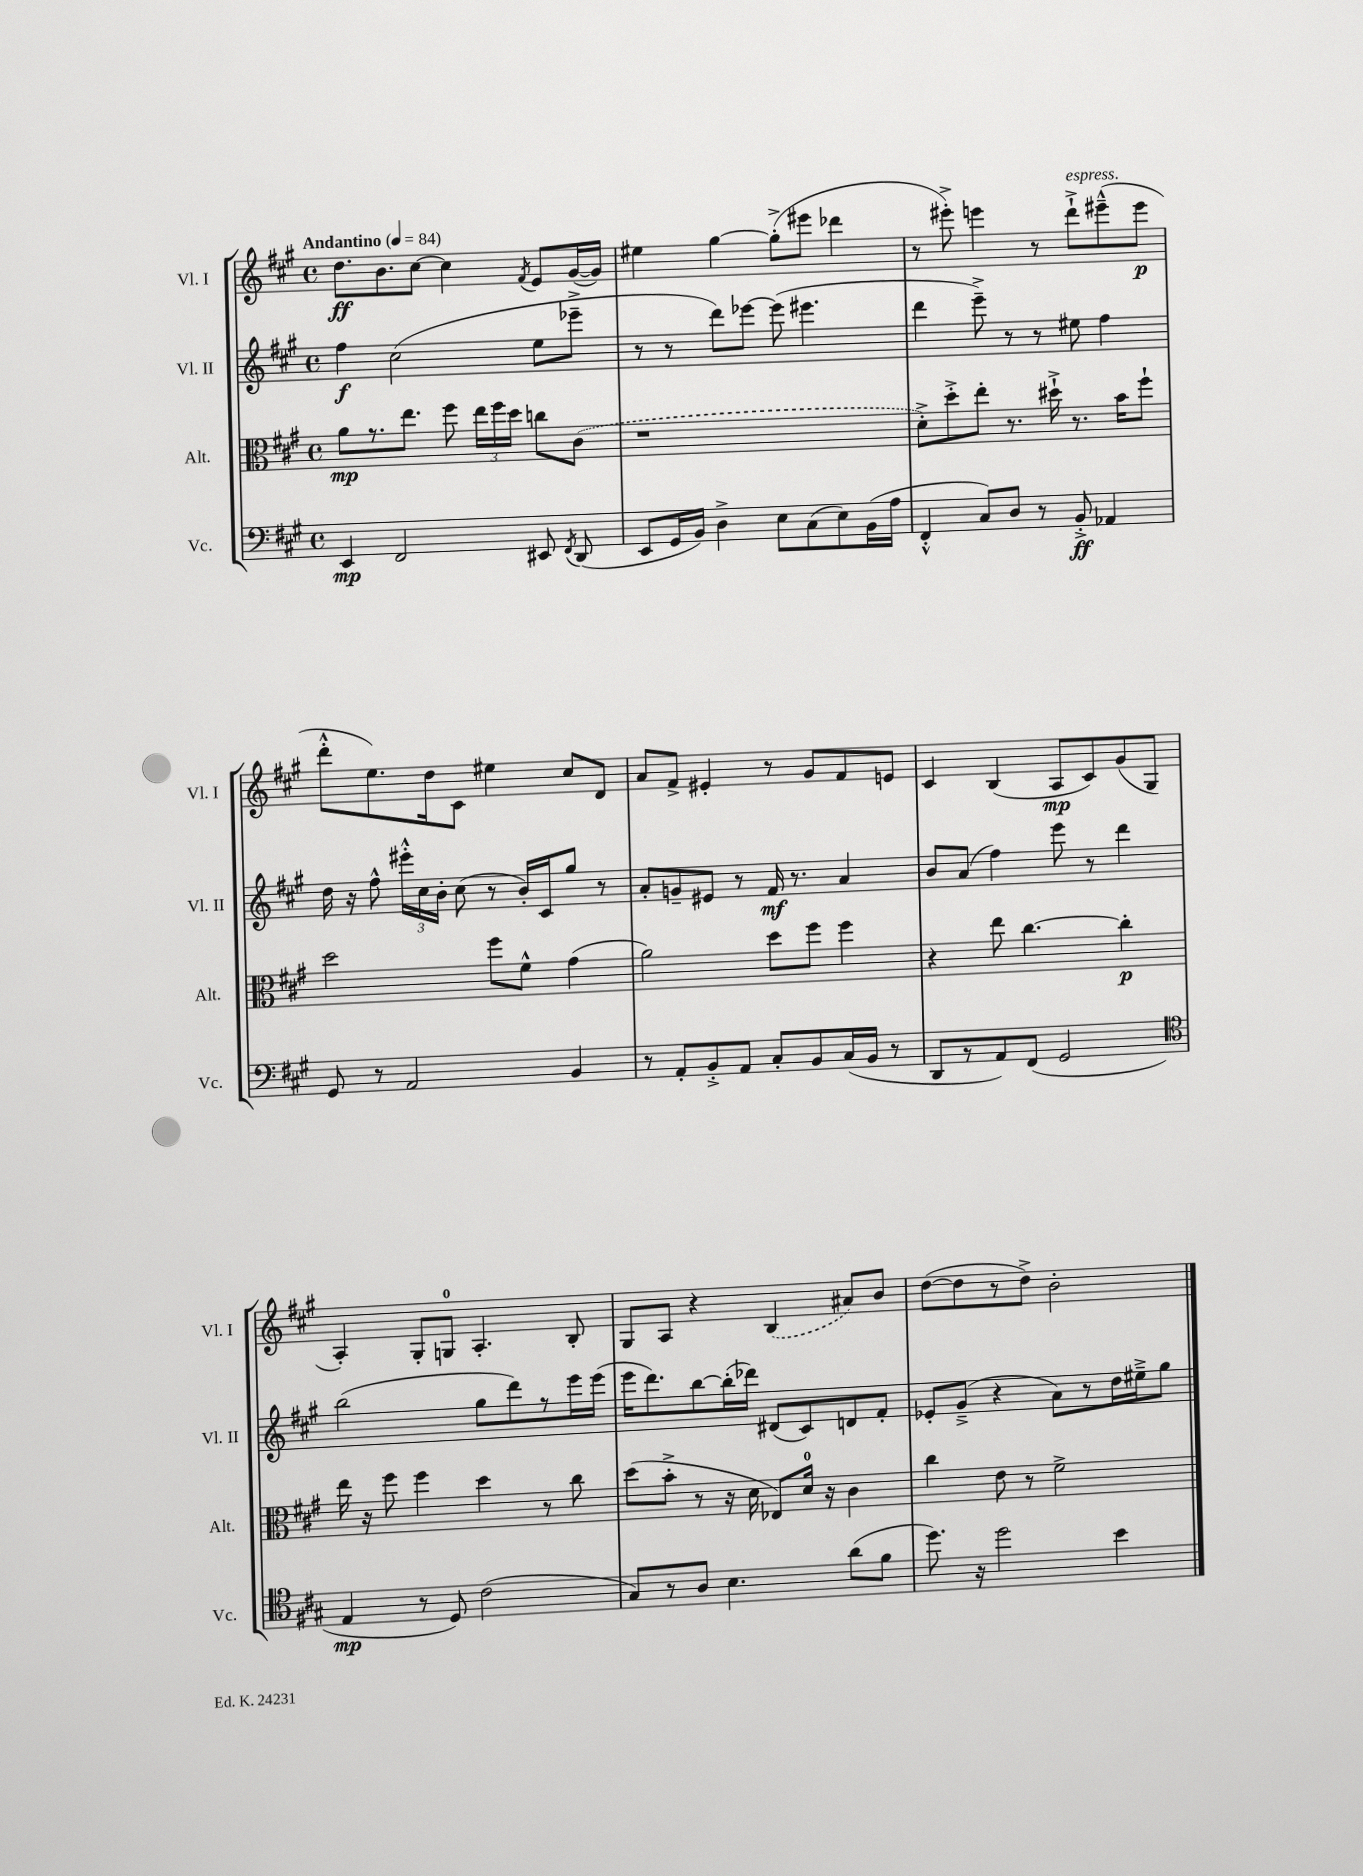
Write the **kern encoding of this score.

**kern	**dynam	**kern	**dynam	**kern	**dynam	**kern	**dynam
*part4	*part4	*part3	*part3	*part2	*part2	*part1	*part1
*staff4	*staff4	*staff3	*staff3	*staff2	*staff2	*staff1	*staff1
*I"Vc.	*	*I"Alt.	*	*I"Vl. II	*	*I"Vl. I	*
*I'Vc.	*	*I'Alt.	*	*I'Vl. II	*	*I'Vl. I	*
*clefF4	*	*clefC3	*	*clefG2	*	*clefG2	*
*k[f#c#g#]	*	*k[f#c#g#]	*	*k[f#c#g#]	*	*k[f#c#g#]	*
*M4/4	*	*M4/4	*	*M4/4	*	*M4/4	*
*met(c)	*	*met(c)	*	*met(c)	*	*met(c)	*
*MM84	*	*MM84	*	*MM84	*	*MM84	*
=1	=1	=1	=1	=1	=1	=1	=1
!	!	!	!	!	!	!LO:TX:a:B:t=Andantino	!
4EE/	mp	8a\L	mp	4ff#\	f	8.dd\L	ff
.	.	8.r	.	.	.	.	.
.	.	.	.	.	.	8.b\	.
2FF#/	.	.	.	(2cc#\	.	.	.
.	.	8.ee\J	.	.	.	.	.
.	.	.	.	.	.	[8cc#\J	.
.	.	8ff#\	.	.	.	4cc#\]	.
.	.	24ee\LL	.	.	.	.	.
.	.	24ff#\	.	.	.	.	.
.	.	24dd\JJ	.	.	.	.	.
.	.	.	.	.	.	8qf#/	.
8EE#X/	.	8ccn\L	.	8ee\L	.	8e/L	.
8qFF#/	.	.	.	.	.	.	.
(8DD/	.	(8c#\J	.	8eee-X~^\J	.	([16g#/L	.
.	.	.	.	.	.	16g#/JJ])	.
=2	=2	=2	=2	=2	=2	=2	=2
8EE/L	.	1r	.	8r	.	4ee#X\	.
16GG#/L	.	.	.	8r	.	.	.
16BB/JJ)	.	.	.	.	.	.	.
4D^\	.	.	.	8ddd\L)	.	[4gg#\	.
.	.	.	.	[8eee-X\J	.	.	.
8E\L	.	.	.	(8eee-\]	.	(8gg#'^\L]	.
(8C#\	.	.	.	4.eee#X\	.	8eee#X\J	.
8E\)	.	.	.	.	.	4ddd-X\	.
(16BB\L	.	.	.	.	.	.	.
16A\JJ	.	.	.	.	.	.	.
=3	=3	=3	=3	=3	=3	=3	=3
4FF#'^^/	.	8d'^\L)	.	4ddd\	.	8r	.
.	.	8dd'^\	.	.	.	8eee#X'^\)	.
8C#/L)	.	8ee'\J	.	8eee~^\)	.	4eeen\	.
8D/J	.	8.r	.	8r	.	.	.
8r	.	.	.	8r	.	8r	.
.	.	16dd#X`^\	.	.	.	.	.
!	!	!	!	!	!	!LO:TX:a:i:t=espress.	!
8BB'^/	ff	8.r	.	8ee#X\	.	8ddd`^\L	.
4AA-X/	.	.	.	4ff#\	.	(8eee#X~^^\	.
.	.	16b\KL	.	.	.	.	.
.	.	8ff#`\J	.	.	.	8eee#\J	p
!!LO:LB:g=z
=4	=4	=4	=4	=4	=4	=4	=4
8GG#/	.	2dd\	.	16dd\	.	8ddd'^^\L	.
.	.	.	.	16r	.	.	.
8r	.	.	.	8ff#^^\	.	8.ee\)	.
2AA/	.	.	.	24eee#X'^^\LL	.	.	.
.	.	.	.	24cc#\	.	.	.
.	.	.	.	.	.	16dd\k	.
.	.	.	.	24b'\JJ	.	.	.
.	.	.	.	(8cc#\	.	8c#\J	.
.	.	8ff#\L	.	8r	.	4ee#X\	.
.	.	8f#^^\J	.	16b'/LL)	.	.	.
.	.	.	.	16c#/J	.	.	.
4BB/	.	(4g#\	.	8gg#/J	.	8cc#/L	.
.	.	.	.	8r	.	8d/J	.
=5	=5	=5	=5	=5	=5	=5	=5
8r	.	2a\)	.	8a'/L	.	8a/L	.
8AA'/L	.	.	.	8gn~/	.	8f#^/J	.
8BB'^/	.	.	.	8e#X/J	.	4e#X'/	.
8AA/J	.	.	.	8r	.	.	.
8C#'/L	.	8dd\L	.	16f#/	mf	8r	.
.	.	.	.	8.r	.	.	.
8BB/	.	8ff#\J	.	.	.	8g#/L	.
(16C#/L	.	4ff#\	.	4a/	.	8f#/	.
16BB/JJ	.	.	.	.	.	.	.
8r	.	.	.	.	.	8en/J	.
=6	=6	=6	=6	=6	=6	=6	=6
8DD/L	.	4r	.	8b/L	.	4c#/	.
8r	.	.	.	(8a/J	.	.	.
8AA/)	.	8ee\	.	4ff#\)	.	(4B/	.
(8FF#/J	.	[4.cc#\	.	.	.	.	.
2GG#/	.	.	.	8eee\	.	8A/L	mp
.	.	.	.	8r	.	8c#/)	.
.	.	4cc#'\]	p	4ddd\	.	(8g#/	.
.	.	.	.	.	.	8G#/J	.
!!LO:LB:g=z
=7	=7	=7	=7	=7	=7	=7	=7
*clefC4	*	*	*	*	*	*	*
4E/	mp	16ee\	.	(2bb\	.	4A'/)	.
.	.	16r	.	.	.	.	.
.	.	8ff#\	.	.	.	.	.
8r	.	4ff#\	.	.	.	8G#'/L	.
8D/)	.	.	.	.	.	8Gn/J	.
(2c#\	.	4dd\	.	8gg#\L	.	4.A'/	.
.	.	.	.	8ddd\)	.	.	.
.	.	8r	.	8r	.	.	.
.	.	8cc#\	.	16eee\L	.	8B'/	.
.	.	.	.	(16eee\JJ	.	.	.
=8	=8	=8	=8	=8	=8	=8	=8
8G#/L)	.	(8dd\L	.	16eee\KL	.	8G#/L	.
.	.	.	.	8.ddd\)	.	.	.
8r	.	8b'^\J	.	.	.	8A/J	.
8A/J	.	8r	.	[8bb\	.	4r	.
4.B\	.	16r	.	(16bb'\L]	.	.	.
.	.	16d\	.	16ddd-X\JJ)	.	.	.
.	.	8E-X/L)	.	(8d#X/L	.	(4B/	.
.	.	16d/Jk	.	8c#/)	.	.	.
.	.	16r	.	.	.	.	.
(8a\L	.	4c#\	.	8dn/	.	8a#X/L)	.
8f#\J	.	.	.	8f#'/J	.	8b/J	.
=9	=9	=9	=9	=9	=9	=9	=9
8.dd\)	.	4cc#\	.	8e-X'/L	.	([8dd\L	.
.	.	.	.	(8g#~^/J	.	8dd\]	.
16r	.	.	.	.	.	.	.
2dd\	.	8e\	.	4r	.	8r	.
.	.	8r	.	.	.	8dd^\J)	.
.	.	2f#^\	.	8a\L)	.	2b'\	.
.	.	.	.	8r	.	.	.
4b\	.	.	.	16dd\L	.	.	.
.	.	.	.	16ee#X~^\J	.	.	.
.	.	.	.	8gg#\J	.	.	.
==	==	==	==	==	==	==	==
*-	*-	*-	*-	*-	*-	*-	*-
